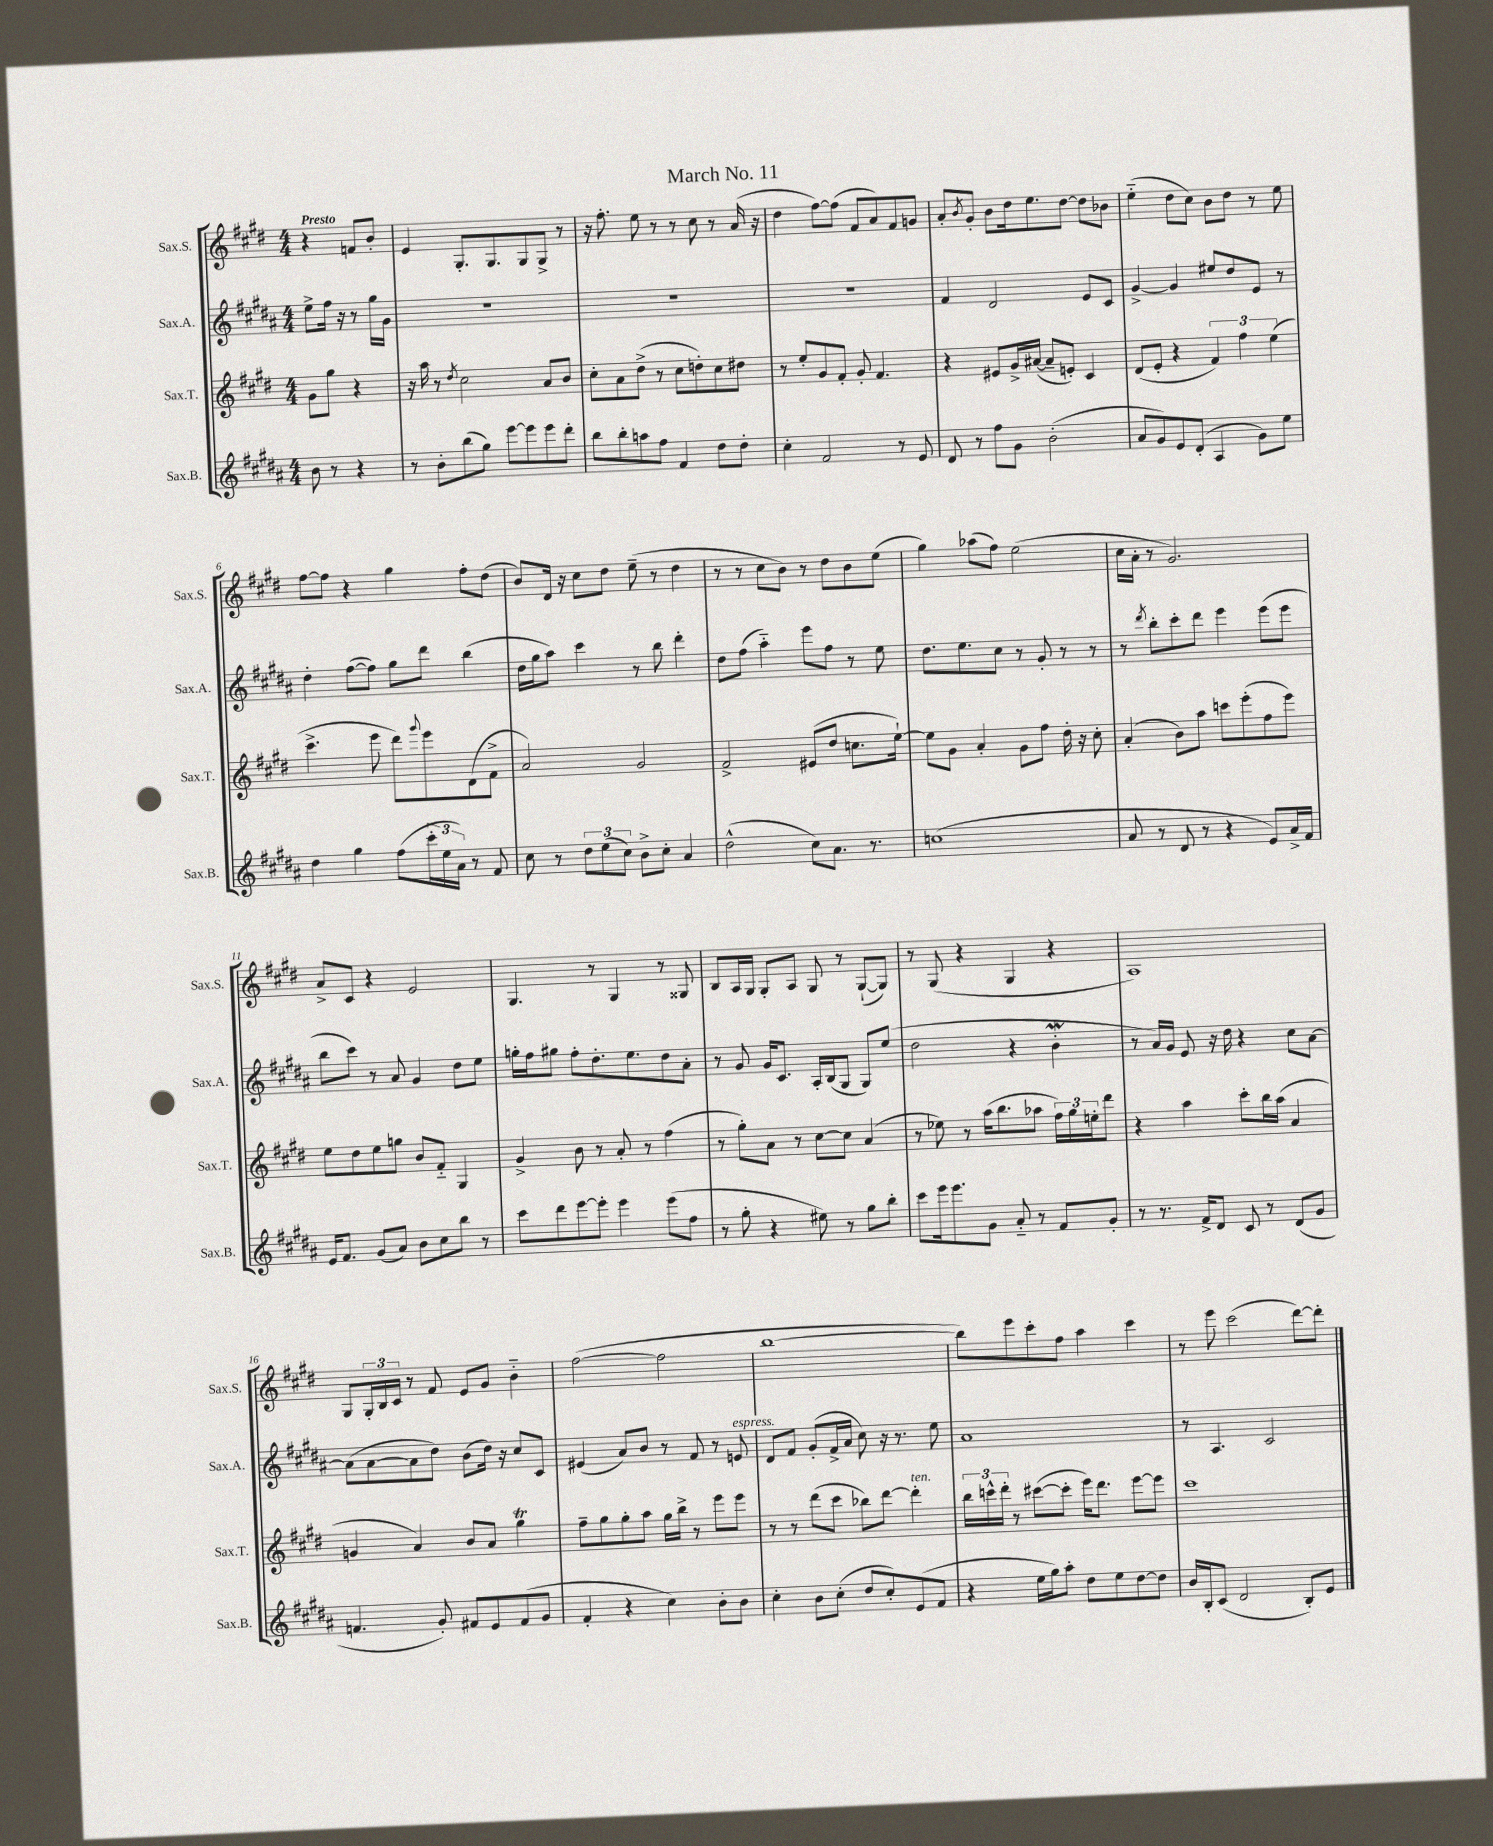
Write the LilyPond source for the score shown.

\header { title = "March No. 11" }
<<
\new StaffGroup <<
\new Staff = "s0" \with { instrumentName = "Sax.S." shortInstrumentName = "Sax.S." } {
    \clef treble \key e \major \numericTimeSignature \time 4/4 \partial 2 \tempo "Presto"
    r4 f'8 b'8-. |
    e'4 gis8.-. gis8. gis8 gis8-> r8 |
    r16 fis''8.-. e''8 r8 r8 cis''8 r8 a'16( r16 |
    dis''4 fis''8~) fis''8( fis'8 a'8) fis'8 g'8 |
    a'8-. \acciaccatura { b'8 } gis'8-. b'8 dis''16 e''8. dis''8~ dis''8 bes'8 |
    e''4-_( dis''8 cis''8) b'8 dis''8 r8 e''8 |
    fis''8~ fis''8 r4 gis''4 fis''8-. dis''8( |
    b'8) dis'16 r16 cis''8 dis''8 e''8--( r8 dis''4 |
    r8 r8 cis''8 b'8) r8 dis''8 b'8 e''8( |
    gis''4) aes''8( fis''8) e''2( |
    cis''16 a'16-. r8 gis'2.) |
    a'8-> cis'8 r4 e'2 |
    gis4. r8 gis4 r8 gisis8 |
    b8 a16 gis16 gis8-. a8 gis8 r8 gis8~-!( gis8) |
    r8 gis8( r4 gis4 r4 |
    a1) |
    gis8 \tuplet 3/2 { gis16-. b16 cis'16 } r8 fis'8 e'8 gis'8 b'4-_ |
    fis''2~( fis''2 |
    b''1~ |
    b''8) e'''8 cis'''8-. fis''8 a''4 cis'''4 |
    r8 e'''8 cis'''2( dis'''8~) dis'''8-. \bar "|." |
}
\new Staff = "s1" \with { instrumentName = "Sax.A." shortInstrumentName = "Sax.A." } {
    \clef treble \key b \major \numericTimeSignature \time 4/4 \partial 2
    e''8-> fis''16 r16 r8 gis''16 gis'16 |
    R1 |
    R1 |
    R1 |
    fis'4 dis'2 e'8 cis'8 |
    gis'4~-> gis'4 eis''8 dis''8 e'8 r8 |
    dis''4-. fis''8~( fis''8) gis''8 dis'''8 b''4( |
    dis''16 gis''16 ais''8) cis'''4 r8 b''8 dis'''4-. |
    dis''8 fis''8( ais''4-_) e'''8 fis''8 r8 e''8 |
    dis''8. e''8. cis''8 r8 gis'8-. r8 r8 |
    r8 \acciaccatura { dis'''8 } b''8-. cis'''8-. dis'''8 e'''4 e'''8( e'''8 |
    b''8 cis'''8) r8 ais'8 gis'4 dis''8 e''8 |
    g''16-. fis''16 gis''8 fis''8-. dis''8.-. e''8. dis''8 ais'8-. |
    r8 gis'8 gis'16 cis'8. ais16-. b16( gis8 gis8) e''8( |
    dis''2 r4 b'4-.\mordent |
    r8 ais'16) gis'16 e'8 r16 dis''16 r4 cis''8 ais'8~ |
    ais'8( ais'8~ ais'8 dis''8) b'8( dis''16) r16 cis''8 cis'8 |
    eis'4( ais'8) b'8 r8 fis'8 r8 e'8^\markup { \italic "espress." } |
    dis'8 fis'8 gis'8-.( fis'16-> ais'16 cis''8) r16 r8. e''8 |
    ais'1 |
    r8 ais4. cis'2 \bar "|." |
}
\new Staff = "s2" \with { instrumentName = "Sax.T." shortInstrumentName = "Sax.T." } {
    \clef treble \key e \major \numericTimeSignature \time 4/4 \partial 2
    gis'8 gis''8 r4 |
    r16 a''16 r8 \acciaccatura { dis''8 } cis''2 a'8 b'8 |
    cis''8-. a'8 dis''8->( r8 cis''8 d''8-.) cis''8 dis''8 |
    r8 e''8-. gis'8 fis'8-. gis'8-. fis'4. |
    r4 eis'8 gis'16-> ais'16~( ais'8-- e'8-.) cis'4 |
    dis'8( e'8-. r4 \tuplet 3/2 { fis'4) fis''4 e''4( } |
    cis'''4.-> e'''8 dis'''8) \appoggiatura { gis'''8 } e'''8 dis'8( fis'8-> |
    a'2) gis'2 |
    fis'2-> eis'8( dis''8 c''8. e''16~-!) |
    e''8 gis'8 a'4-. gis'8 fis''8 dis''16-. r16 cis''8-. |
    a'4-.( b'8) a''8 c'''8 e'''8-.( fis''8 e'''8) |
    e''8 dis''8 e''8 g''8 b'8 fis'8-_ gis4 |
    gis'4-> b'8 r8 a'8-. r8 fis''4( |
    r8 gis''8-.) a'8 r8 cis''8~ cis''8 a'4( |
    r8 ees''8) r8 a''16( b''8. aes''8 \tuplet 3/2 { fis''16) gis''16 e''16-. } dis'''8 |
    r4 a''4 cis'''8-. b''16 a''16( a'4 |
    g'4 a'4) b'8 a'8 gis''4\trill |
    fis''8-- gis''8 gis''8-. a''8 gis''16 b''16-> r8 e'''8 e'''8 |
    r8 r8 dis'''8( cis'''8 bes''8) dis'''8~ dis'''4-.^\markup { \italic "ten." } |
    \tuplet 3/2 { b''16 c'''16-^ dis'''16-. } r8 cis'''8~( cis'''8-. e'''16) dis'''8. e'''8~ e'''8 |
    cis'''1 \bar "|." |
}
\new Staff = "s3" \with { instrumentName = "Sax.B." shortInstrumentName = "Sax.B." } {
    \clef treble \key b \major \numericTimeSignature \time 4/4 \partial 2
    b'8 r8 r4 |
    r8 b'8-. b''8( gis''8) e'''8~ e'''8 e'''8 dis'''8-. |
    b''8 b''8-. a''8 fis''8 fis'4 dis''8 dis''8-. |
    cis''4-. fis'2 r8 e'8 |
    dis'8 r8 fis''8 gis'8 b'2-.( |
    ais'8 gis'8) e'8 dis'8-.( ais4 gis'8) e''8 |
    dis''4 gis''4 fis''8( \tuplet 3/2 { cis'''16-. e''16 ais'16) } r8 fis'8 |
    cis''8 r8 \tuplet 3/2 { dis''8 e''8( cis''8) } b'8-> cis''8-. ais'4 |
    dis''2-^( cis''8) ais'8. r8. |
    c''1( |
    ais'8 r8 dis'8 r8 r4 e'8) ais'16-> fis'16 |
    e'16 fis'8. gis'8( ais'8) b'8 cis''8 b''8 r8 |
    cis'''8 dis'''8 e'''8~ e'''8-. e'''4 e'''8( fis''8 |
    r8 gis''8-. r4 eis''8) r8 gis''8 b''8-. |
    cis'''8 e'''16 e'''8. gis'8 ais'8-_ r8 fis'8 gis'8-. |
    r8 r8. fis'16-> dis'8 cis'8 r8 dis'8( gis'8 |
    f'4. gis'8-.) fis'8 e'8 fis'8( gis'8 |
    fis'4-. r4 cis''4) b'8-. b'8 |
    cis''4-. b'8 cis''8-.( dis''8 cis''8-.) e'8( fis'8 |
    r4 e''16 gis''16) ais''8-. dis''8 e''8 dis''8~ dis''8 |
    b'16 b16-. cis'8( dis'2 b8-.) e'8 \bar "|." |
}
>>
>>
